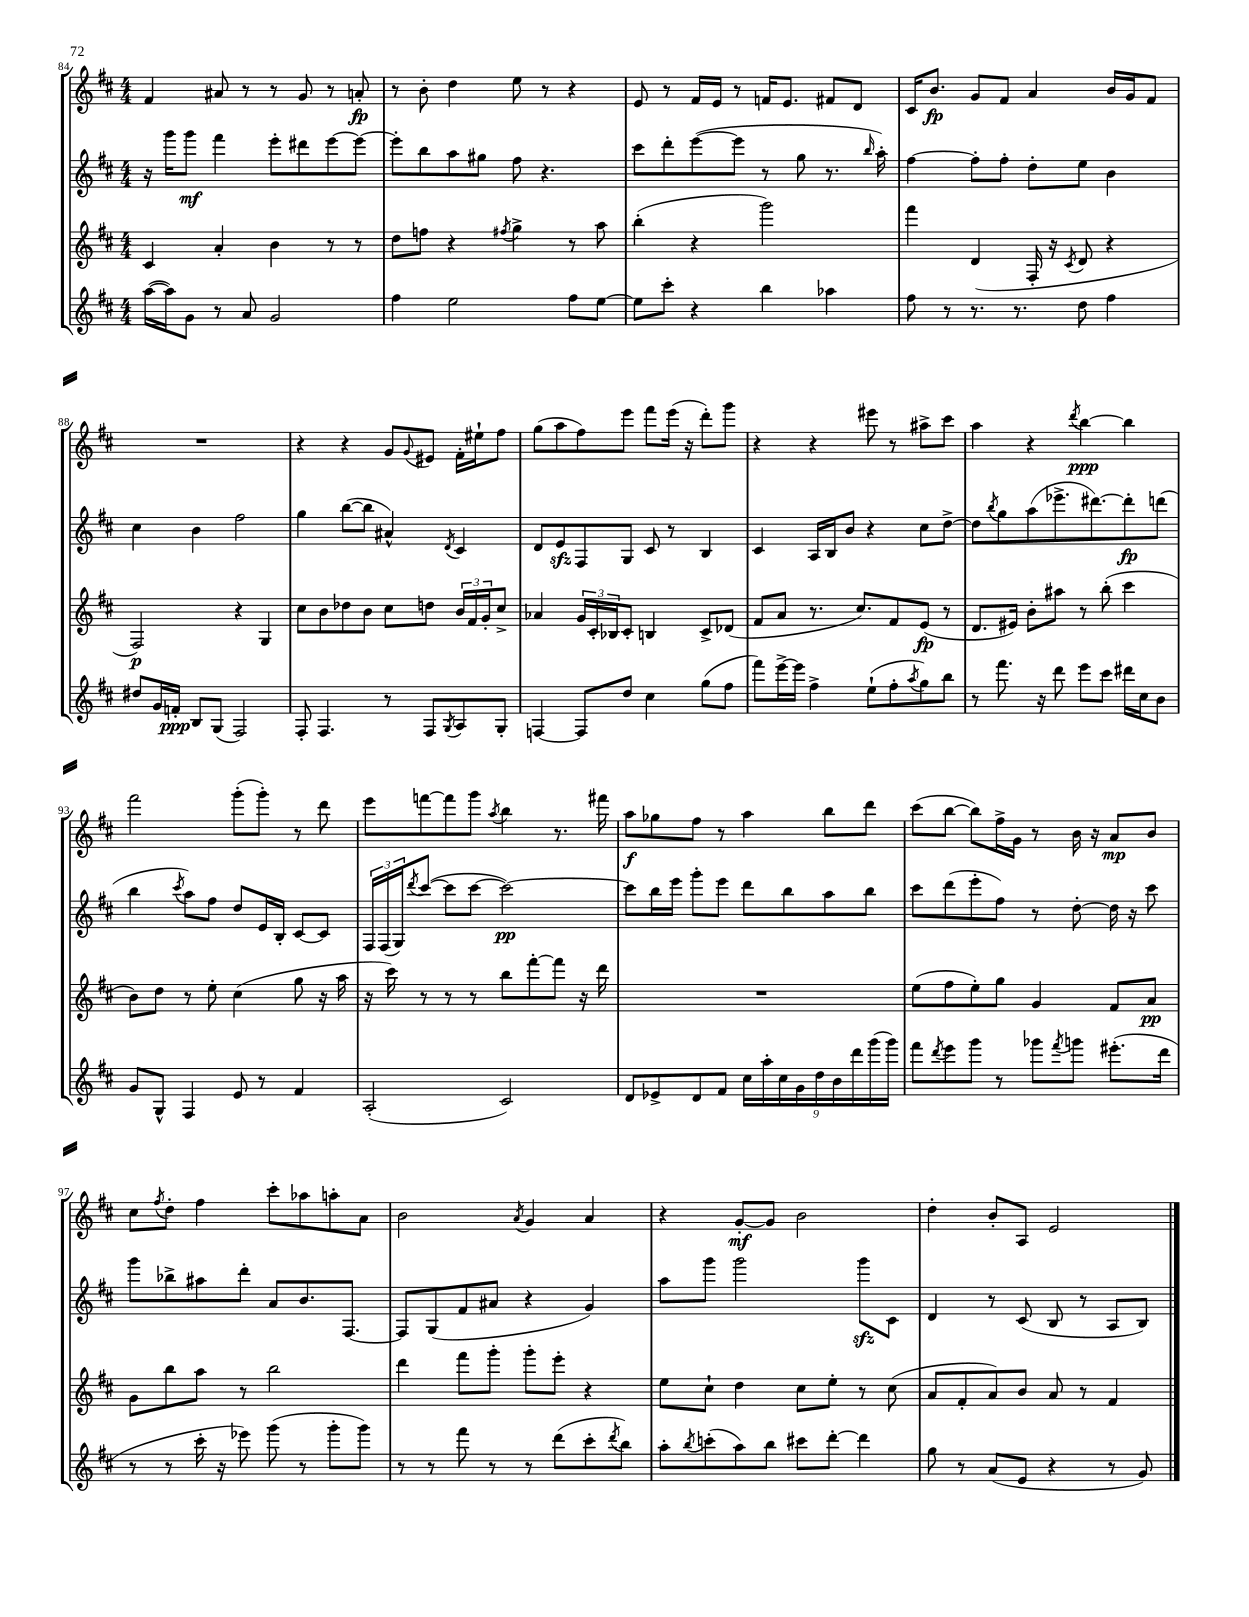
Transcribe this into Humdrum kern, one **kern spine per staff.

**kern	**dynam	**kern	**dynam	**kern	**dynam	**kern	**dynam
*part4	*part4	*part3	*part3	*part2	*part2	*part1	*part1
*staff4	*staff4	*staff3	*staff3	*staff2	*staff2	*staff1	*staff1
*clefG2	*	*clefG2	*	*clefG2	*	*clefG2	*
*k[f#c#]	*	*k[f#c#]	*	*k[f#c#]	*	*k[f#c#]	*
*M4/4	*	*M4/4	*	*M4/4	*	*M4/4	*
=84	=84	=84	=84	=84	=84	=84	=84
([16aa\LL	.	4c#/	.	16r	.	4f#/	.
16aa\J])	.	.	.	16ggg\KL	.	.	.
8g\J	.	.	.	8ggg\J	mf	.	.
8r	.	4a'/	.	4fff#\	.	8a#X/	.
8a/	.	.	.	.	.	8r	.
2g/	.	4b\	.	8eee'\L	.	8r	.
.	.	.	.	8ddd#X\	.	8g/	.
.	.	8r	.	[8eee\	.	8r	.
.	.	8r	.	8eee\J_	.	8an'/	fp
=85	=85	=85	=85	=85	=85	=85	=85
4ff#\	.	8dd\L	.	8eee'\L]	.	8r	.
.	.	8ffn\J	.	8bb\	.	8b'\	.
2ee\	.	4r	.	8aa\	.	4dd\	.
.	.	.	.	8gg#X\J	.	.	.
.	.	8qff#X/	.	.	.	.	.
.	.	4gg^\	.	8ff#\	.	8ee\	.
.	.	.	.	4.r	.	8r	.
8ff#\L	.	8r	.	.	.	4r	.
[8ee\J	.	8aa\	.	.	.	.	.
=86	=86	=86	=86	=86	=86	=86	=86
8ee\L]	.	(4bb'\	.	8ccc#\L	.	8e/	.
8ccc#'\J	.	.	.	8ddd'\	.	8r	.
4r	.	4r	.	([8eee\	.	16f#/LL	.
.	.	.	.	.	.	16e/JJ	.
.	.	.	.	8eee\J]	.	8r	.
4bb\	.	2ggg\)	.	8r	.	16fn/KL	.
.	.	.	.	.	.	8.e/J	.
.	.	.	.	8gg\	.	.	.
4aa-X\	.	.	.	8.r	.	8f#X/L	.
.	.	.	.	.	.	8d/J	.
.	.	.	.	16qqbb/	.	.	.
.	.	.	.	16aa'\)	.	.	.
=87	=87	=87	=87	=87	=87	=87	=87
8ff#\	.	4fff#\	.	[4ff#\	.	16c#/KL	.
.	.	.	.	.	.	8.b/J	fp
8r	.	.	.	.	.	.	.
8.r	.	(4d/	.	8ff#'\L]	.	8g/L	.
.	.	.	.	8ff#'\J	.	8f#/J	.
8.r	.	.	.	.	.	.	.
.	.	16F#'/	.	8dd'\L	.	4a/	.
.	.	16r	.	.	.	.	.
.	.	8qc#/	.	.	.	.	.
8dd\	.	8d/	.	8ee\J	.	.	.
4ff#\	.	4r	.	4b\	.	16b/LL	.
.	.	.	.	.	.	16g/J	.
.	.	.	.	.	.	8f#/J	.
!!LO:LB:g=z
=88	=88	=88	=88	=88	=88	=88	=88
8dd#X/L	.	2F#/)	p	4cc#\	.	1r	.
16g/L	.	.	.	.	.	.	.
16fn'/JJ	ppp	.	.	.	.	.	.
8B/L	.	.	.	4b\	.	.	.
(8G/J	.	.	.	.	.	.	.
2F#/)	.	4r	.	2ff#\	.	.	.
.	.	4G/	.	.	.	.	.
=89	=89	=89	=89	=89	=89	=89	=89
8F#'/	.	8cc#\L	.	4gg\	.	4r	.
4.F#/	.	8b\	.	.	.	.	.
.	.	8dd-X\	.	([8bb\L	.	4r	.
.	.	8b\J	.	8bb\J]	.	.	.
8r	.	8cc#\L	.	4a#X^^/)	.	8g/L	.
.	.	.	.	.	.	8qqg/	.
8F#/L	.	8ddn\J	.	.	.	8e#X/J	.
8qG/	.	.	.	8qd/	.	.	.
8A/	.	24b/LL	.	4c#/	.	16f#'\LL	.
.	.	24f#/	.	.	.	.	.
.	.	.	.	.	.	16ee#X`\J	.
.	.	24g'/J	.	.	.	.	.
8G'/J	.	8cc#^/J	.	.	.	8ff#\J	.
=90	=90	=90	=90	=90	=90	=90	=90
[4Fn/	.	4a-X/	.	8d/L	.	(8gg\L	.
.	.	.	.	8ezz/	.	8aa\	.
8F/L]	.	24g/LL	.	8F#/	.	8ff#\)	.
.	.	24c#'/	.	.	.	.	.
.	.	24B-X/J	.	.	.	.	.
8dd/J	.	8c#'/J	.	8G/J	.	8eee\J	.
4cc#\	.	4Bn/	.	8c#/	.	8fff#\L	.
.	.	.	.	8r	.	(16eee\Jk	.
.	.	.	.	.	.	16r	.
(8gg\L	.	8c#^/L	.	4B/	.	8ddd'\L)	.
8ff#\J	.	(8d-X/J	.	.	.	8ggg\J	.
=91	=91	=91	=91	=91	=91	=91	=91
8fff#\L)	.	8f#/L	.	4c#/	.	4r	.
[16eee^\L	.	8a/J	.	.	.	.	.
16eee\JJ]	.	.	.	.	.	.	.
4ff#^\	.	8.r	.	16A/LL	.	4r	.
.	.	.	.	16B/J	.	.	.
.	.	.	.	8b/J	.	.	.
.	.	8.cc#/L)	.	.	.	.	.
(8ee`\L	.	.	.	4r	.	8eee#X\	.
8ff#'\	.	8f#/	.	.	.	8r	.
8qaa/	.	.	.	.	.	.	.
8gg\)	.	(8e/J	fp	8cc#\L	.	8aa#X^\L	.
8bb\J	.	8r	.	[8dd^\J	.	8ccc#\J	.
=92	=92	=92	=92	=92	=92	=92	=92
8r	.	8.d/L	.	8dd\L]	.	4aa\	.
.	.	.	.	8qbb/	.	.	.
8.fff#\	.	.	.	8gg\	.	.	.
.	.	16e#X/Jk)	.	.	.	.	.
.	.	8b'\L	.	(8aa\	.	4r	.
16r	.	.	.	.	.	.	.
8ddd\	.	8aa#X\J	.	8.eee-X^\	.	.	.
.	.	.	.	.	.	8qddd/	.
8eee\L	.	8r	.	.	.	[4bb\	ppp
.	.	.	.	[8.ddd#X\)	.	.	.
8ccc#\J	.	(8bb'\	.	.	.	.	.
16ddd#X\LL	.	4ccc#\	.	8ddd#'\]	fp	4bb\]	.
16cc#\J	.	.	.	.	.	.	.
8b\J	.	.	.	(8dddn\J	.	.	.
!!LO:LB:g=z
=93	=93	=93	=93	=93	=93	=93	=93
8g/L	.	8b\L)	.	4bb\	.	2fff#\	.
8G^^/J	.	8dd\J	.	.	.	.	.
.	.	.	.	8qccc#/	.	.	.
4F#/	.	8r	.	8aa\L)	.	.	.
.	.	8ee'\	.	8ff#\J	.	.	.
8e/	.	(4cc#\	.	8dd/L	.	(8ggg'\L	.
8r	.	.	.	16e/L	.	8ggg'\J)	.
.	.	.	.	16B'/JJ	.	.	.
4f#/	.	8gg\	.	[8c#/L	.	8r	.
.	.	16r	.	8c#/J]	.	8ddd\	.
.	.	16aa\	.	.	.	.	.
=94	=94	=94	=94	=94	=94	=94	=94
(2A'/	.	16r	.	24F#/LL	.	8eee\L	.
.	.	.	.	(24F#/	.	.	.
.	.	16ccc#\)	.	.	.	.	.
.	.	.	.	24G/J)	.	.	.
.	.	.	.	8qddd/	.	.	.
.	.	8r	.	([8ccc#/J	.	[8fffn\	.
.	.	8r	.	8ccc#\L]	.	8fff\]	.
.	.	8r	.	[8ccc#\J	.	8ggg\J	.
.	.	.	.	.	.	8qaa/	.
2c#/)	.	8bb\L	.	2ccc#\_)	pp	4bb\	.
.	.	[8fff#'\	.	.	.	.	.
.	.	8fff#\J]	.	.	.	8.r	.
.	.	16r	.	.	.	.	.
.	.	16ddd\	.	.	.	16fff#X\	.
=95	=95	=95	=95	=95	=95	=95	=95
8d/L	.	1r	.	8ccc#\L]	.	8aa\L	f
8e-X^/	.	.	.	16bb\L	.	8gg-X\	.
.	.	.	.	16eee\JJ	.	.	.
8d/	.	.	.	8ggg'\L	.	8ff#\J	.
8f#/J	.	.	.	8eee\J	.	8r	.
18cc#\LL	.	.	.	8ddd\L	.	4aa\	.
18aa'\	.	.	.	.	.	.	.
18cc#\	.	.	.	.	.	.	.
.	.	.	.	8bb\	.	.	.
18g\	.	.	.	.	.	.	.
18dd\	.	.	.	.	.	.	.
.	.	.	.	8aa\	.	8bb\L	.
18b\	.	.	.	.	.	.	.
18ddd\	.	.	.	.	.	.	.
.	.	.	.	8bb\J	.	8ddd\J	.
(18ggg\	.	.	.	.	.	.	.
18ggg\JJ)	.	.	.	.	.	.	.
=96	=96	=96	=96	=96	=96	=96	=96
8fff#\L	.	(8ee\L	.	8ccc#\L	.	(8ccc#\L	.
8qddd/	.	.	.	.	.	.	.
8eee\	.	8ff#\	.	(8ddd\	.	[8bb\J	.
8ggg\J	.	8ee'\)	.	8eee'\	.	8bb\L])	.
8r	.	8gg\J	.	8ff#\J)	.	16ff#^\L	.
.	.	.	.	.	.	16g\JJ	.
8ggg-X\L	.	4g/	.	8r	.	8r	.
8qfff#/	.	.	.	.	.	.	.
8gggn\J	.	.	.	[8dd'\	.	16b\	.
.	.	.	.	.	.	16r	.
(8.eee#X'\L	.	8f#/L	.	16dd\]	.	8a/L	mp
.	.	.	.	16r	.	.	.
.	.	8a/J	pp	8ccc#\	.	8b/J	.
16ddd\Jk	.	.	.	.	.	.	.
!!LO:LB:g=z
=97	=97	=97	=97	=97	=97	=97	=97
8r	.	8g\L	.	8ggg\L	.	8cc#\L	.
.	.	.	.	.	.	8qff#/	.
8r	.	8bb\	.	8bb-X^\	.	8dd'\J	.
16ccc#'\	.	8aa\J	.	8aa#X\	.	4ff#\	.
16r	.	.	.	.	.	.	.
8eee-X\)	.	8r	.	8ddd'\J	.	.	.
(8ggg\	.	2bb\	.	8a/L	.	8ccc#'\L	.
8r	.	.	.	8.b/	.	8aa-X\	.
8ggg'\L	.	.	.	.	.	8aan'\	.
.	.	.	.	[8.F#/J	.	.	.
8ggg\J)	.	.	.	.	.	8a\J	.
=98	=98	=98	=98	=98	=98	=98	=98
8r	.	4ddd\	.	8F#/L]	.	2b\	.
8r	.	.	.	(8G/	.	.	.
8fff#\	.	8fff#\L	.	8f#/	.	.	.
8r	.	8ggg'\J	.	8a#X/J	.	.	.
.	.	.	.	.	.	8qa/	.
8r	.	8ggg'\L	.	4r	.	4g/	.
(8ddd\L	.	8eee'\J	.	.	.	.	.
8ccc#'\	.	4r	.	4g/)	.	4a/	.
8qddd/	.	.	.	.	.	.	.
8bb\J)	.	.	.	.	.	.	.
=99	=99	=99	=99	=99	=99	=99	=99
8aa'\L	.	8ee\L	.	8aa\L	.	4r	.
8qbb/	.	.	.	.	.	.	.
(8cccn'\	.	8cc#`\J	.	8ggg\J	.	.	.
8aa\)	.	4dd\	.	2ggg\	.	[8g'/L	mf
8bb\J	.	.	.	.	.	8g/J]	.
8ccc#X\L	.	8cc#\L	.	.	.	2b\	.
[8ddd'\J	.	8ee'\J	.	.	.	.	.
4ddd\]	.	8r	.	8gggzz\L	.	.	.
.	.	(8cc#\	.	8c#\J	.	.	.
=100	=100	=100	=100	=100	=100	=100	=100
8gg\	.	8a/L	.	4d/	.	4dd'\	.
8r	.	8f#'/	.	.	.	.	.
(8a/L	.	8a/)	.	8r	.	8b'/L	.
8e/J	.	8b/J	.	(8c#/	.	8A/J	.
4r	.	8a/	.	8B/	.	2e/	.
.	.	8r	.	8r	.	.	.
8r	.	4f#/	.	8A/L	.	.	.
8g/)	.	.	.	8B/J)	.	.	.
==	==	==	==	==	==	==	==
*-	*-	*-	*-	*-	*-	*-	*-
